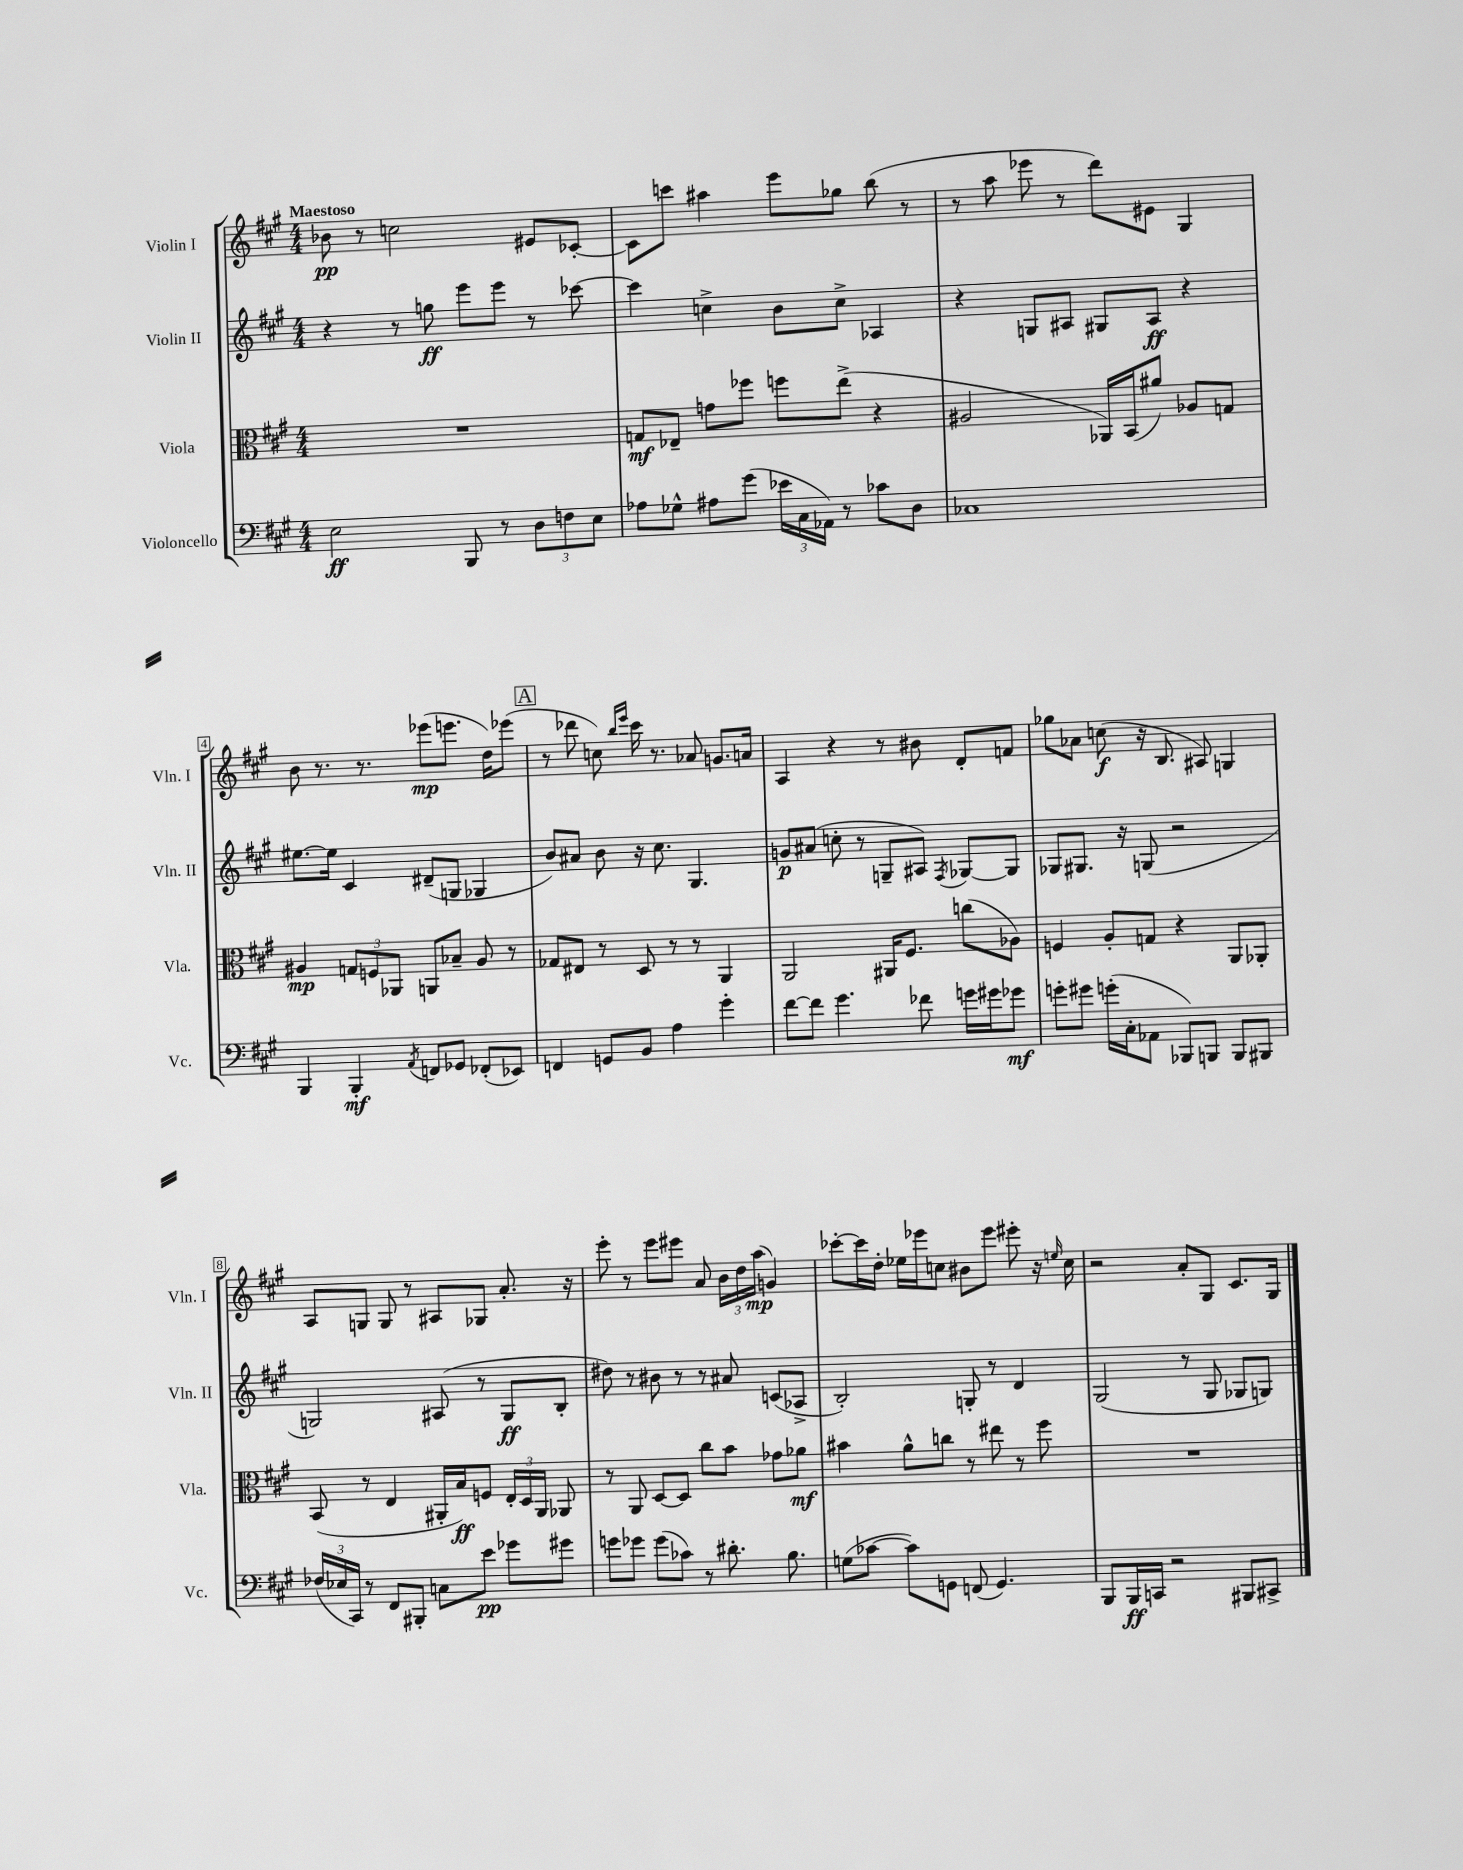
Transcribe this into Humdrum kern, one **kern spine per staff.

**kern	**kern	**kern	**kern
*staff4	*staff3	*staff2	*staff1
*clefF4	*clefC3	*clefG2	*clefG2
*k[f#c#g#]	*k[f#c#g#]	*k[f#c#g#]	*k[f#c#g#]
*M4/4	*M4/4	*M4/4	*M4/4
2E	1r	4r	8b-
.	.	.	8r
.	.	8r	2cc
.	.	8gg	.
8BBB	.	8eee	.
8r	.	8eee	.
12D	.	8r	8e#
12F	.	.	.
.	.	[8ccc-	[8c-'
12E	.	.	.
=	=	=	=
8A-	8G	4ccc-]	8c-]
8G-^^	8E-~	.	8ccc
8A#	8g	4cc^	4aa#
(8g#	8ff-	.	.
24e-	8ff	8b	8eee
24C#	.	.	.
24AA-)	.	.	.
8r	(8ee^	8cc^	8gg-
8c-	4r	4A-	(8bb
8D	.	.	8r
=	=	=	=
1C-	2A#	4r	8r
.	.	.	8aa
.	.	8G	8eee-
.	.	8A#	8r
.	16AA-)	8G#	8ddd)
.	(16BB	.	.
.	8a#)	8A#	8e#
.	8A-	4r	4G#
.	8G	.	.
=	=	=	=
4BBB	4A#	[8.ee#	8b
.	.	.	8.r
.	.	16ee#]	.
4BBB'	12G	4c#	.
.	.	.	8.r
.	12F	.	.
.	12AA-	.	.
8qAA	.	.	.
8FF	8AA	(8d#~	(8eee-
8GG-	8B-~	8G	8.eee
(8FF-'	8A#	4G-	.
.	.	.	16dd)
8EE-)	8r	.	(8eee-
=	=	=	=
4FF	8G-	8b)	8r
.	8E#	8a#	8ddd-
8GG	8r	8b	8cc)
.	.	.	16qqbb
.	.	.	16qqeee
8BB	8D	16r	16ccc#
.	.	8.cc#	8.r
4A	8r	.	.
.	8r	4.G#	8a-
4g#'	4AA	.	8.g
.	.	.	16a
=	=	=	=
[8f#	2AA	8g	4A
8f#]	.	(8a#	.
4.g#	.	8cc'	4r
.	.	8r	.
.	16AA#	8G~	8r
.	8.F#	.	.
8f-	.	8A#)	8b#
.	.	8qF#	.
16g	(8cc	[8G-	8d'
16g#	.	.	.
8g-	8A-)	8G-]	8f
=	=	=	=
8g'	4F	8G-	8gg-
8g#	.	8.G#	8a-
(16g'	8A'	.	(8cc
16C#'	.	16r	.
8AA-	8G	(8G	16r
.	.	.	8.B
8BBB-)	4r	2r	.
8BBB	.	.	8A#)
8BBB	8AA	.	4G
8BBB#	8AA-'	.	.
=	=	=	=
(24F-	(8BB	2G)	8A
24E-	.	.	.
24CC#)	.	.	.
8r	8r	.	8G
8FF#	4E	.	8G
8BBB#'	.	.	8r
8C	16AA#'	(8A#	8A#
.	16B)	.	.
8e	8F	8r	8G-
8g-	24E'	8G	8.a'
.	24D	.	.
.	24AA#	.	.
8g#	8AA-	8B'	.
.	.	.	16r
=	=	=	=
8g	8r	8dd#)	8eee'
8g-	8AA	8r	8r
(8g-	[8D	8b#	8eee
8c-)	8D]	8r	8eee#
8r	8cc#	8r	8a
8.d#'	8b	8a#	24b
.	.	.	24dd
.	.	.	(24aa
.	8g-	(8c	4g)
8.B	.	.	.
.	8a-	8A-^	.
=	=	=	=
(8G	4b#	2B')	[8ccc-'
[8c-	.	.	16ccc-]
.	.	.	16dd'
8c-])	8a^^	.	16ee-
.	.	.	16eee-
8GG	8cc	.	8cc
(8FF	8r	8G'	8b#
4.GG)	8ee#	8r	8eee-
.	8r	4d	8eee#'
.	8ff#	.	16r
.	.	.	16qqee
.	.	.	16cc
=	=	=	=
8BBB	1r	(2G#	2r
16BBB	.	.	.
16CC	.	.	.
2r	.	.	.
.	.	8r	8a'
.	.	8G#	8G#
8BBB#	.	8G-	8.c#
8CC#^	.	8G)	.
.	.	.	16G#
==	==	==	==
*-	*-	*-	*-
